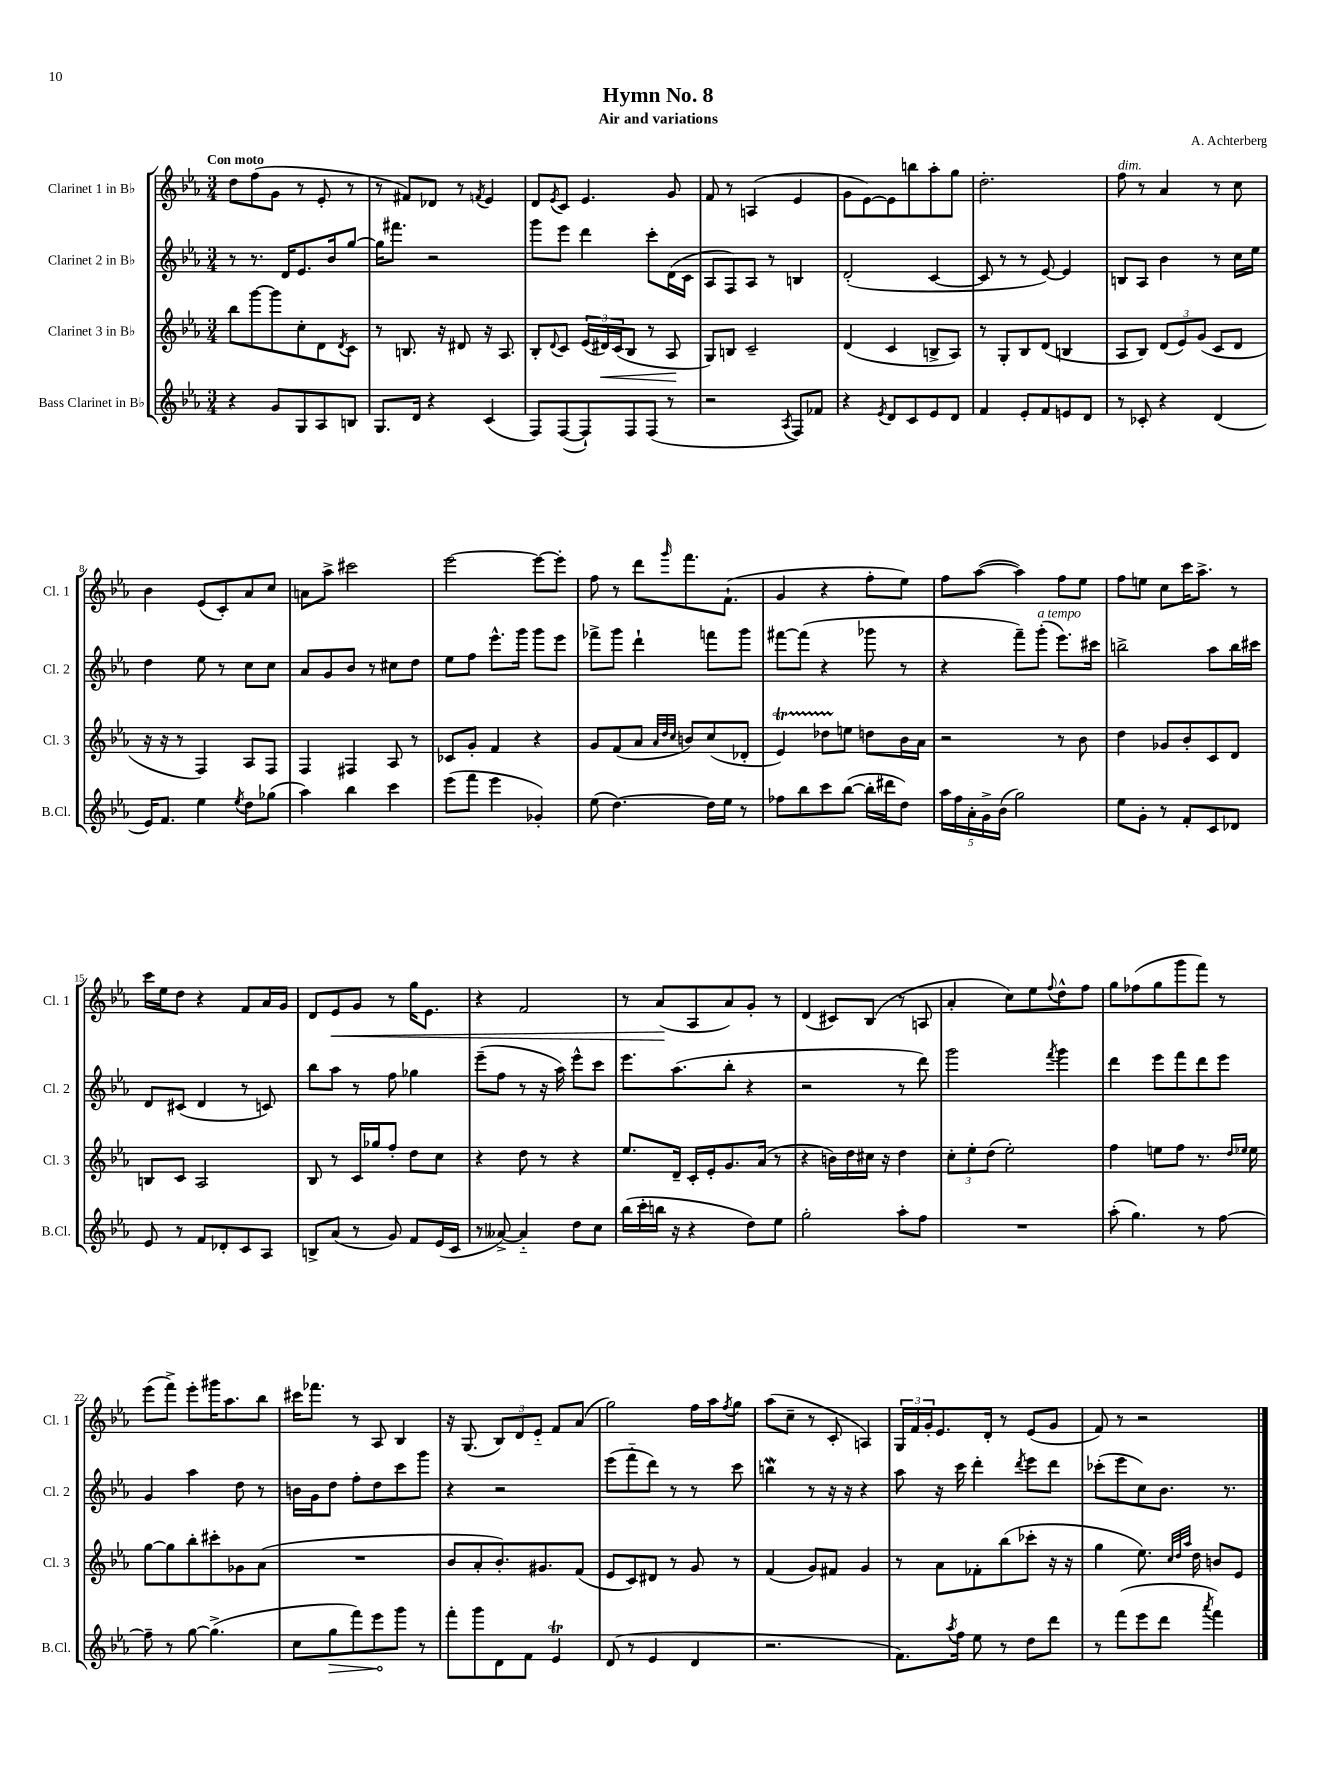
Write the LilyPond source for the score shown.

\header { title = "Hymn No. 8" composer = "A. Achterberg" subtitle = "Air and variations" }
<<
\new StaffGroup <<
\new Staff = "s0" \with { instrumentName = "Clarinet 1 in Bb" shortInstrumentName = "Cl. 1" } {
    \clef treble \key ees \major \numericTimeSignature \time 3/4 \tempo "Con moto"
    d''8 f''8( g'8 r8 ees'8-. r8 |
    r8 fis'8) des'8 r8 \acciaccatura { f'8 } ees'4 |
    d'8 \acciaccatura { ees'8 } c'8 ees'4. g'8 |
    f'8 r8 a4( ees'4 |
    g'8 ees'8~) ees'8 b''8 aes''8-. g''8 |
    d''2.-. |
    f''8^\markup { \italic "dim." } r8 aes'4 r8 c''8 |
    bes'4 ees'8( c'8-.) aes'8 c''8 |
    a'8 aes''8-> cis'''2 |
    ees'''2~ ees'''8~ ees'''8-. |
    f''8 r8 d'''8 \grace { g'''16 } f'''8. f'8.-!( |
    g'4 r4 f''8-. ees''8) |
    f''8 aes''8~( aes''4) f''8 ees''8 |
    f''8 e''8 c''8 c'''16 aes''8.-> r8 |
    c'''16 ees''16 d''8 r4 f'8 aes'16 g'16 |
    d'8 ees'8\< g'8 r8 g''16 ees'8. |
    r4 f'2 |
    r8 aes'8\!( aes8 aes'8) g'8-. r8 |
    d'4( cis'8) bes8( r8 a8 |
    aes'4-. c''8) ees''8 \appoggiatura { f''8 } d''8-^ f''8 |
    g''8 fes''8( g''8 g'''8 f'''8) r8 |
    ees'''8( f'''8->) ees'''8-. gis'''16 aes''8. bes''8 |
    cis'''16 fes'''8. r8 aes8 bes4 |
    r16 g8.( \tuplet 3/2 { bes8) d'8 ees'8-_ } f'8 aes'8( |
    g''2) f''16 aes''16 \acciaccatura { f''8 } g''8 |
    aes''8( c''8-- r8 c'8-. a4) |
    \tuplet 3/2 { g16 f'16 g'16-. } ees'8. d'16-. r8 ees'8( g'8 |
    f'8) r8 r2 \bar "|." |
}
\new Staff = "s1" \with { instrumentName = "Clarinet 2 in Bb" shortInstrumentName = "Cl. 2" } {
    \clef treble \key ees \major \numericTimeSignature \time 3/4
    r8 r8. d'16 ees'8. bes'16 g''8~ |
    g''16 fis'''8. r2 |
    g'''8 ees'''8 d'''4 c'''8-. d'16( c'16 |
    aes8 f8) aes8 r8 b4 |
    d'2-.( c'4~ |
    c'8 r8 r8 ees'8~) ees'4 |
    b8 aes8 bes'4 r8 c''16 ees''16 |
    d''4 ees''8 r8 c''8 c''8 |
    aes'8 g'8 bes'8 r8 cis''8 d''8 |
    ees''8 f''8 ees'''8.-^ g'''16 g'''8 ees'''8 |
    fes'''8-> g'''8 d'''4-! f'''8 g'''8 |
    fis'''8~ fis'''8( r4 ges'''8 r8 |
    r4 f'''8--) g'''8-.^\markup { \italic "a tempo" }( ees'''8.) cis'''16 |
    b''2-> aes''8 b''16 cis'''16 |
    d'8 cis'8( d'4 r8 c'8) |
    bes''8 aes''8 r8 f''8 ges''4 |
    ees'''8--( f''8 r8 r16 aes''16) ees'''8-^ c'''8 |
    ees'''8. aes''8.( bes''8-. r4 |
    r2 r8 d'''8) |
    g'''2 \acciaccatura { f'''8 } g'''4 |
    d'''4 ees'''8 f'''8 d'''8 ees'''8 |
    g'4 aes''4 d''8 r8 |
    b'16 g'16 d''8 f''8-. d''8 c'''8 g'''8 |
    r4 r2 |
    ees'''8( f'''8-_ d'''8) r8 r8 c'''8 |
    b''4\mordent r8 r16 r16 r4 |
    aes''8 r16 c'''16 d'''4-. \acciaccatura { d'''8 } ees'''8 d'''8 |
    ces'''8-.( ees'''8 c''8) bes'8. r8. \bar "|." |
}
\new Staff = "s2" \with { instrumentName = "Clarinet 3 in Bb" shortInstrumentName = "Cl. 3" } {
    \clef treble \key ees \major \numericTimeSignature \time 3/4
    bes''8 g'''8~ g'''8 c''8-. d'8 \acciaccatura { d'8 } c'8 |
    r8 b8. r16 dis'8 r16 aes8. |
    bes8-. \appoggiatura { d'8 } c'8 \tuplet 3/2 { ees'16( dis'16\<) c'16( } bes8 r8 aes8\! |
    g8) b8 c'2-- |
    d'4( c'4 b8-> aes8) |
    r8 g8-. bes8 d'8( b4 |
    aes8 bes8) \tuplet 3/2 { d'8( ees'8) g'8( } c'8 d'8 |
    r16 r16 r8 f4) aes8 f8 |
    f4 fis4 aes8 r8 |
    ces'8 g'8-. f'4 r4 |
    g'8 f'8( aes'8 \grace { aes'32 d''32 c''32 } b'8) c''8( des'8-. |
    ees'4\startTrillSpan) des''8 e''8\stopTrillSpan d''8 bes'16 aes'16 |
    r2 r8 bes'8 |
    d''4 ges'8 bes'8-. c'8 d'8 |
    b8 c'8 aes2 |
    bes8 r8 c'16 ges''16 f''8-. d''8 c''8 |
    r4 d''8 r8 r4 |
    ees''8. d'16-- c'16-. ees'16-. g'8. aes'16( r8 |
    r4 b'16) d''16 cis''16 r16 d''4 |
    \tuplet 3/2 { c''8-. ees''8-. d''8( } ees''2-.) |
    f''4 e''8 f''8 r8. \grace { d''16 ees''16 } ees''16 |
    g''8~ g''8 bes''8-. cis'''8-. ges'8 aes'8( |
    R2. |
    bes'8 aes'8-. bes'8.-.) gis'8. f'8( |
    ees'8 c'8) dis'8 r8 g'8 r8 |
    f'4( g'8) fis'8 g'4 |
    r8 aes'8 fes'8-. bes''8( ces'''8-. r16 r16 |
    g''4 ees''8.) \grace { c''32 d''32 aes''32 } d''16 b'8 ees'8 \bar "|." |
}
\new Staff = "s3" \with { instrumentName = "Bass Clarinet in Bb" shortInstrumentName = "B.Cl." } {
    \clef treble \key ees \major \numericTimeSignature \time 3/4
    r4 g'8 g8 aes8 b8 |
    g8. d'16 r4 c'4( |
    f8) f8~( f8-!) f8 f8( r8 |
    r2 \acciaccatura { aes8 } f8) fes'8 |
    r4 \acciaccatura { ees'8 } d'8 c'8 ees'8 d'8 |
    f'4 ees'8-. f'8 e'8 d'8 |
    r8 ces'8-. r4 d'4( |
    ees'16) f'8. ees''4 \acciaccatura { ees''8 } d''8 ges''8( |
    aes''4) bes''4 c'''4 |
    ees'''8( f'''8 ees'''4 ges'4-.) |
    ees''8( d''4.~) d''16 ees''16 r8 |
    fes''8 bes''8 c'''8 bes''8~( bes''16-. dis'''16 d''8) |
    \tuplet 5/4 { aes''16 f''16 aes'16-. g'16-> bes'16( } g''2) |
    ees''8 g'8-. r8 f'8-. c'8 des'8 |
    ees'8 r8 f'8 des'8-. c'8 aes8 |
    b8-> aes'8( r8 g'8) f'8 ees'16( c'16 |
    r8 aeses'8~->) aeses'4-_ d''8 c''8 |
    bes''16( c'''16-. b''16 r16 r4 d''8) ees''8 |
    g''2-. aes''8-. f''8 |
    R2. |
    aes''8-.( g''4.) r8 f''8~ |
    f''8-- r8 g''8~ g''4.->( |
    c''8 \once \override Hairpin.circled-tip = ##t g''8\> f'''8) ees'''8\! g'''8 r8 |
    f'''8-. g'''8 d'8 f'8 ees'4\trill |
    d'8( r8 ees'4 d'4 |
    r2. |
    f'8.) \acciaccatura { aes''8 } f''16 ees''8 r8 d''8 d'''8 |
    r8 f'''8( ees'''8 d'''8 \acciaccatura { aes'''8 } f'''4) \bar "|." |
}
>>
>>
